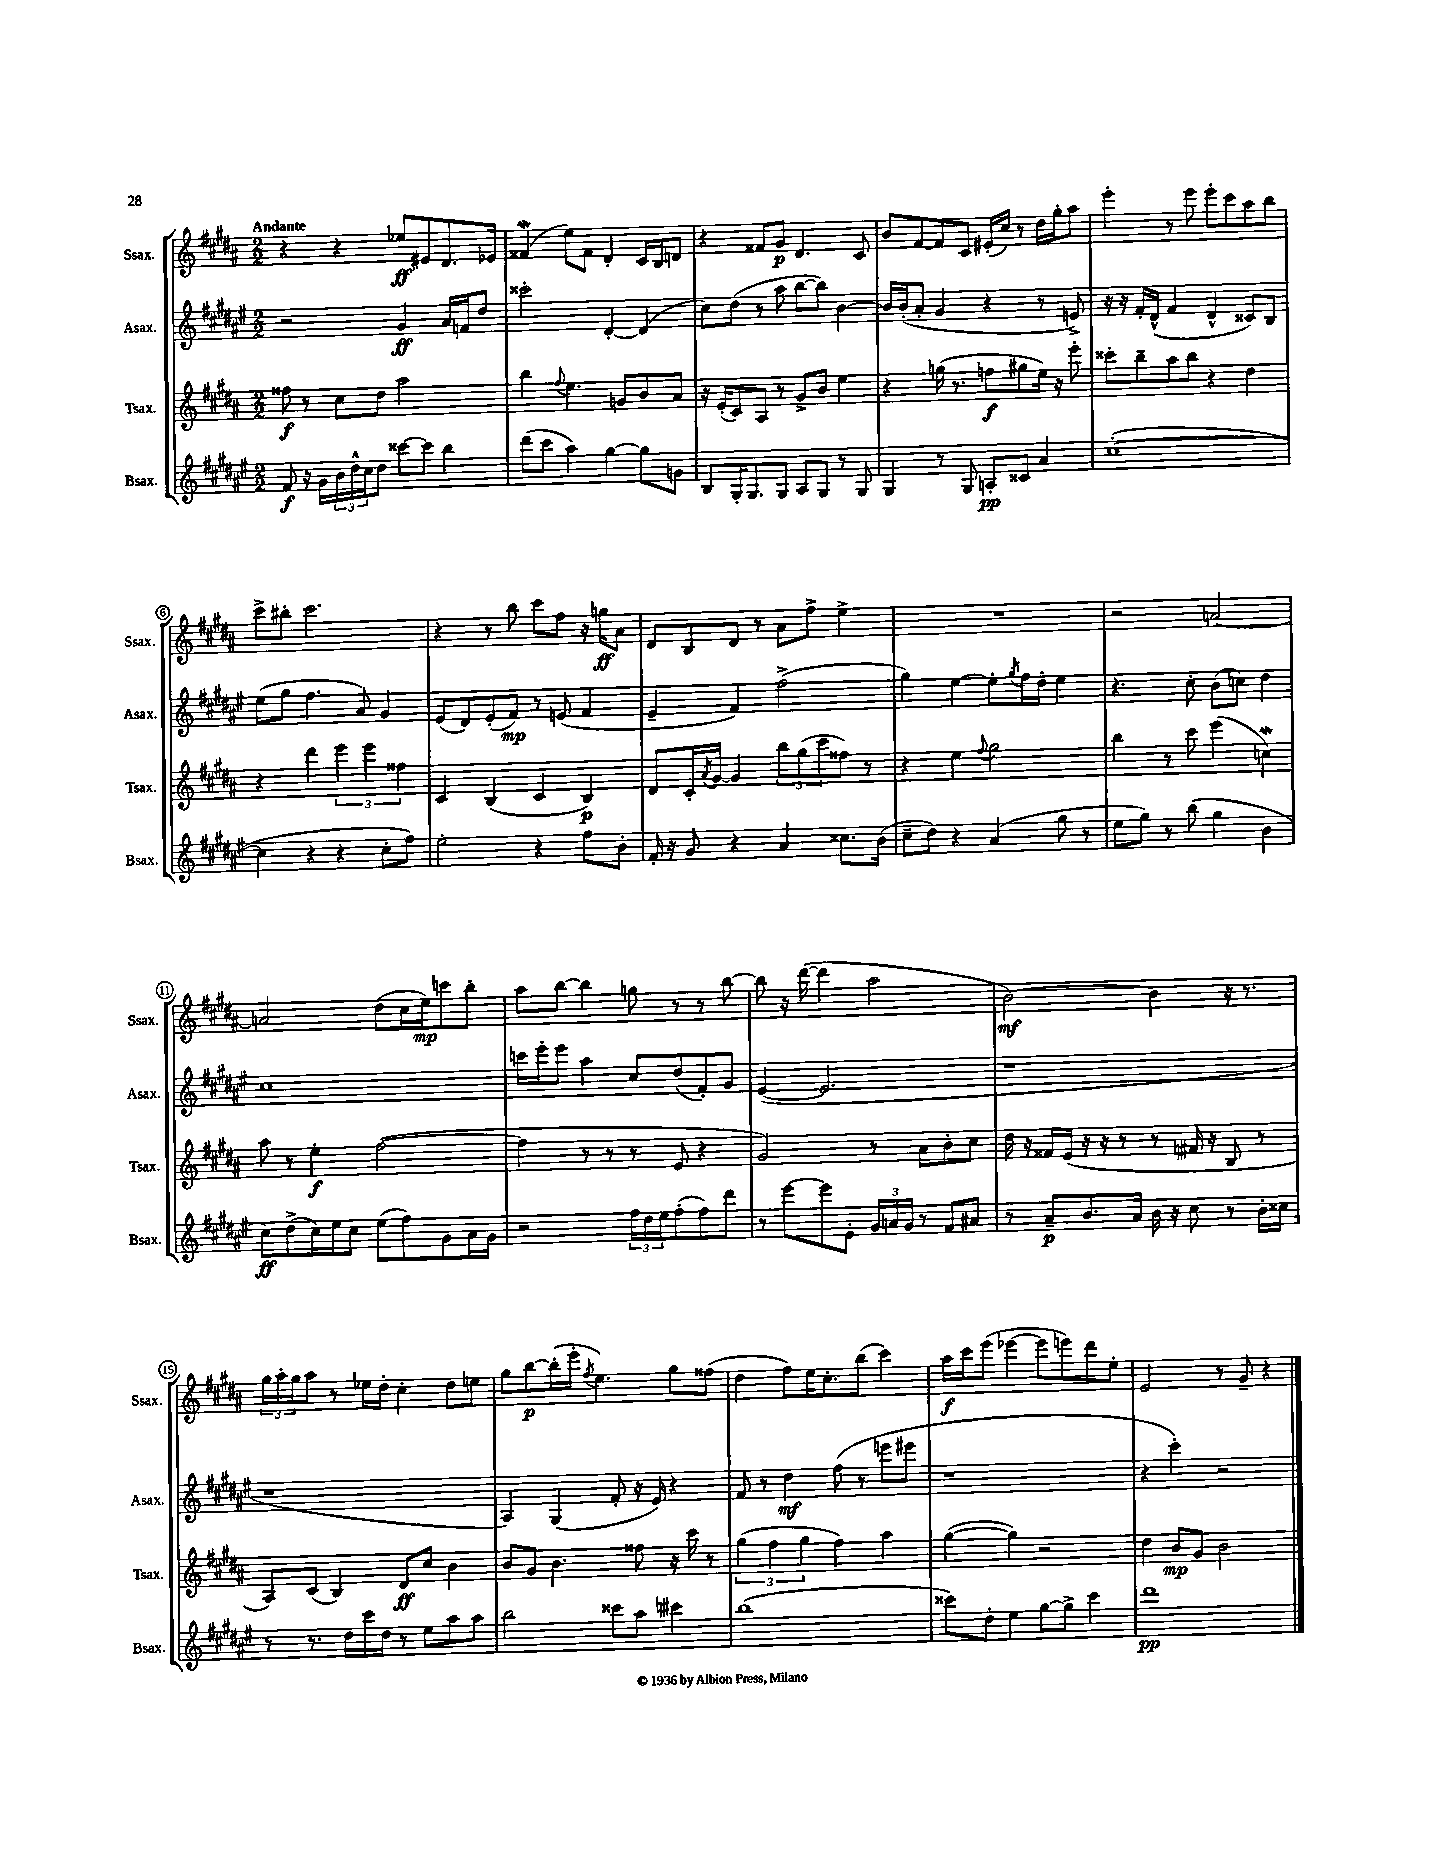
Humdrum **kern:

**kern	**kern	**kern	**kern
*staff4	*staff3	*staff2	*staff1
*clefG2	*clefG2	*clefG2	*clefG2
*k[f#c#g#d#a#e#]	*k[f#c#g#d#a#]	*k[f#c#g#d#a#e#]	*k[f#c#g#d#a#]
*M2/2	*M2/2	*M2/2	*M2/2
8f#	8ff##	2r	4r
16r	8r	.	.
16g#	.	.	.
24b	8cc#	.	4r
24dd#^^	.	.	.
24cc#	.	.	.
8dd#	8dd#	.	.
[8ccc##	2aa#	4g#	8ee-
8ccc##]	.	.	8e#
4bb	.	16a#	8.d#
.	.	16f	.
.	.	8dd#	.
.	.	.	16e-
=	=	=	=
(8ddd#	4bb	2ccc##'	(4f##
8ccc#	.	.	.
.	8qqff#	.	.
4aa#)	4.ee	.	8ee)
.	.	.	8f##
[4gg#	.	[4d#'	4d#'
.	8g	.	.
8gg#]	8b	(4d#]	16c#
.	.	.	16B
8g	8a#	.	8d
=	=	=	=
8B	16r	8cc#)	4r
.	(16e'	.	.
16G#'	8c#)	(8dd#	.
8.G#	.	.	.
.	8A#	8r	8f##
8G#	8r	8aa#	8g#
8A#	8g#^	[8bb	4.d#
8G#	8b	8bb])	.
8r	4ee	[4b	.
8G#	.	.	8c#
=	=	=	=
4G#	4r	16b]	8b
.	.	(16b'	.
.	.	8a#'	[8f#
8r	(16gg	4g#	8f#]
.	8.r	.	.
8G#	.	.	8c#
8A'	8ff	4r	(16e#'
.	.	.	16cc#)
8c##	8gg#	.	8r
4a#	16ee)	8r	16dd#
.	16r	.	16gg#'
.	8eee'	8e^)	8aa#
=	=	=	=
([1cc#'	8ccc##'	16r	4eee'
.	.	16r	.
.	8bb~	16f#'	.
.	.	(16d#^^	.
.	8aa#	4f#	8r
.	8bb	.	8eee
.	4r	4d#^^	8eee'
.	.	.	8ccc#
.	4dd#	8c##)	8aa#
.	.	8B	8bb
=	=	=	=
4cc#]	4r	(8ee#	8ccc#^
.	.	8gg#	8bb#'
4r	4ddd#	4.ff#	2.ccc#
4r	6eee	.	.
.	.	8a#)	.
.	6eee	.	.
8cc#'	.	4g#	.
.	6ff##	.	.
8ff#)	.	.	.
=	=	=	=
2ee#'	4c#	(8e#	4r
.	.	8d#)	.
.	(4B	(8e#'	8r
.	.	8f#)	8bb
4r	4c#	8r	8ccc#
.	.	(8e	8ff#
8ff#	4B)	4f#	16r
.	.	.	16gg
8b'	.	.	8a#
=	=	=	=
16f#'	8d#	4e#~	8d#
16r	.	.	.
8g#	16c#'	.	8B
.	8qa#	.	.
.	[16g#	.	.
4r	4g#]	4f#)	8d#
.	.	.	8r
4a#	12bb	(2ff#^	8a#
.	(12gg#	.	.
.	.	.	8ff#^
.	12ccc#	.	.
8.cc##	8ff##)	.	4ee^
.	8r	.	.
(16b	.	.	.
=	=	=	=
8cc#~	4r	4gg#)	1r
8dd#)	.	.	.
4r	4ee	[4ee#	.
.	8qqff#	.	.
(4a#	2gg#	8ee#']	.
.	.	8qgg#	.
.	.	16ff#	.
.	.	16dd#'	.
8gg#	.	4ee#	.
8r	.	.	.
=	=	=	=
8ee#	4bb	4.r	2r
8gg#)	.	.	.
8r	8r	.	.
(8bb	8ccc#	8cc#'	.
4gg#	(4eee	(8b	[2a
.	.	8cc)	.
4b	4cc)	4dd#	.
=	=	=	=
8cc#)	8aa#	1cc#	2a]
(8dd#^	8r	.	.
16cc#)	4ee'	.	.
16ee#	.	.	.
8cc#	.	.	.
(8ee#	([2ff#	.	(8dd#
8ff#)	.	.	16cc#
.	.	.	16ee)
8g#	.	.	8ccc
16a#	.	.	8bb'
16g#	.	.	.
=	=	=	=
2r	4ff#]	16ccc	8aa#
.	.	16eee#'	.
.	.	8eee#	[8bb
.	8r	4aa#	4bb]
.	8r	.	.
24ff#	8r	8cc#	8gg
24dd#	.	.	.
24ee#	.	.	.
(8ff#'	8e	(8dd#	8r
8ff#)	4r	8f#')	8r
8ddd#	.	8g#	[8bb
=	=	=	=
8r	2g#)	([4e#	8bb]
[8eee#	.	.	16r
.	.	.	([16ddd#
8eee#]	.	2.e#]	4ddd#]
8e#'	.	.	.
24g#	8r	.	2aa#
24a	.	.	.
24g#	.	.	.
8r	8a#	.	.
8f#	8b'	.	.
8a#	8cc#	.	.
=	=	=	=
8r	16dd#	1r	[2b)
.	16r	.	.
8a#~	16f##	.	.
.	(16e	.	.
8.b	16r	.	.
.	16r	.	.
.	8r	.	.
16a#	.	.	.
16b	8r	.	4b]
16r	.	.	.
8cc#	16f#	.	.
.	16r	.	.
8r	8B	.	16r
.	.	.	8.r
16b'	8r	.	.
16cc##	.	.	.
=	=	=	=
8r	8A#)	1r	24gg#
.	.	.	24aa#'
.	.	.	24gg#
8.r	(8c#	.	8aa#
.	4B)	.	8r
16dd#	.	.	.
16ccc#	.	.	16ee-
16dd#	.	.	16dd#'
8r	8d#	.	4cc#'
8ee#	8cc#	.	.
8aa#	4b	.	8dd#
8aa#	.	.	8ee
=	=	=	=
2bb	8b	4A#)	8gg#
.	8g#	.	[8bb
.	4.b	(4G#	(16bb']
.	.	.	16eee'
.	.	.	8qff#
.	.	.	4.ee)
8ccc##	.	8f#'	.
8aa#	8ff##	16r	.
.	.	16e#)	.
4ccc#	16r	4r	8gg#
.	16ccc#	.	.
.	8r	.	(8ff##
=	=	=	=
(1bb	(6gg#	8f#	4dd#
.	.	8r	.
.	6ff#	.	.
.	.	4dd#	8ff#)
.	6gg#	.	.
.	.	.	16ee
.	.	.	8.cc#'
.	4ff#)	(8ff#	.
.	.	8r	(8bb
.	4aa#	8eee	4ccc#)
.	.	8eee#	.
=	=	=	=
8ccc##)	([4gg#	1r	16aa#
.	.	.	16ccc#
8dd#'	.	.	(8eee
4ee#	4gg#])	.	[4eee-
[8gg#	2r	.	8eee-]
8gg#^]	.	.	8eee)
4ccc##	.	.	8ddd#
.	.	.	8ee'
=	=	=	=
1ddd#	4dd#	4r	2e
.	8b	4ccc#')	.
.	8g#	.	.
.	2b	2r	8r
.	.	.	8g#~
.	.	.	4r
==	==	==	==
*-	*-	*-	*-
